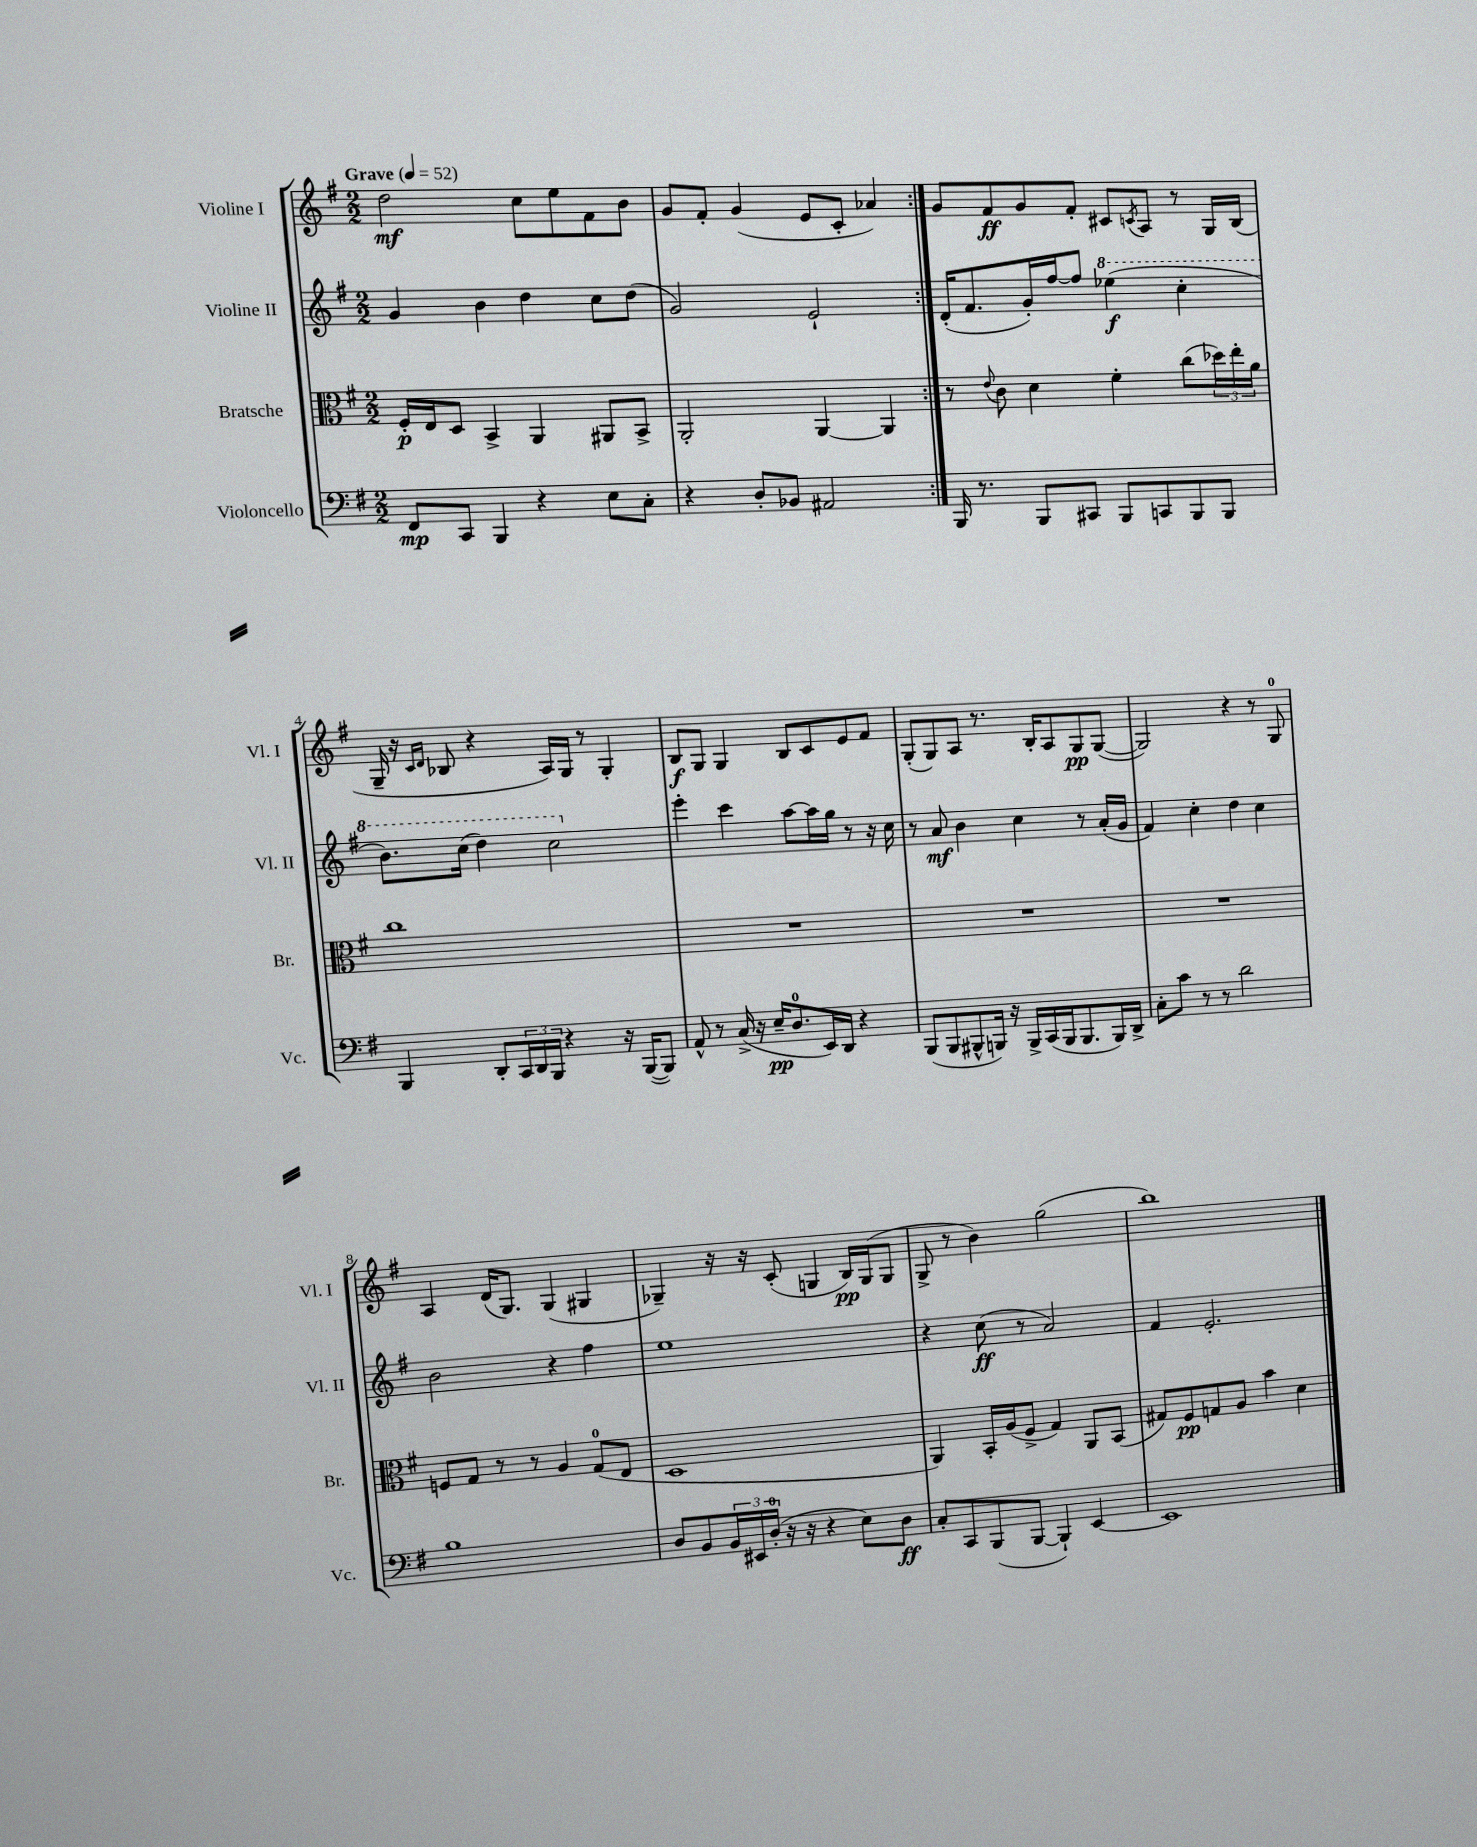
<<
\new StaffGroup <<
\new Staff = "s0" \with { instrumentName = "Violine I" shortInstrumentName = "Vl. I" } {
    \clef treble \key g \major \numericTimeSignature \time 2/2 \tempo "Grave" 4 = 52
    \repeat volta 2 { d''2\mf c''8 e''8 fis'8 b'8 |
    g'8 fis'8-. g'4( e'8 c'8-. aes'4) | }
    g'8 fis'8\ff g'8 fis'8-. cis'8 \acciaccatura { c'8 } a8 r8 g16 b16( |
    g16-- r16 \grace { c'16 d'16 } bes8 r4 a16) g16 r8 g4-. |
    b8\f g8 g4 b8 c'8 e'8 fis'8 |
    g8-.( g8) a8 r8. b16-. a8 g8\pp g8~( |
    g2) r4 r8 g8-0 |
    a4 d'16( g8.) g4( gis4 |
    ges4--) r16 r16 c'8-.( g4 b16\pp) g16( g8 |
    g8-> r8 b'4) g''2( |
    b''1) \bar "|." |
}
\new Staff = "s1" \with { instrumentName = "Violine II" shortInstrumentName = "Vl. II" } {
    \clef treble \key g \major \numericTimeSignature \time 2/2
    \repeat volta 2 { g'4 b'4 d''4 c''8 d''8( |
    g'2) e'2-! | }
    d'16-.( fis'8. g'16-.) fis''16~ fis''8 \ottava #1 ees'''4\f( c'''4-. |
    b''8.) c'''16( d'''4) c'''2 \ottava #0 |
    e'''4-. c'''4 a''8~ a''16 g''16 r8 r16 c''16 |
    r8 a'8\mf b'4 c''4 r8 a'16-.( g'16 |
    fis'4) c''4-. d''4 c''4 |
    b'2 r4 fis''4 |
    e''1 |
    r4 c''8\ff( r8 a'2) |
    fis'4 e'2.-. \bar "|." |
}
\new Staff = "s2" \with { instrumentName = "Bratsche" shortInstrumentName = "Br." } {
    \clef alto \key g \major \numericTimeSignature \time 2/2
    \repeat volta 2 { fis16-.\p e16 d8 b,4-> a,4 ais,8 b,8-> |
    a,2-. a,4~ a,4 | }
    r8 \appoggiatura { e'8 } c'8 d'4 fis'4-. c''8( \tuplet 3/2 { des''16) e''16-. a'16 } |
    c''1 |
    R1 |
    R1 |
    R1 |
    f8 g8 r8 r8 a4 g8-0( e8 |
    d1 |
    a,4) b,16-. a16( fis8-> g4) a,8 b,8( |
    gis8) fis8\pp g8 a8 b'4 d'4 \bar "|." |
}
\new Staff = "s3" \with { instrumentName = "Violoncello" shortInstrumentName = "Vc." } {
    \clef bass \key g \major \numericTimeSignature \time 2/2
    \repeat volta 2 { fis,8\mp c,8 b,,4 r4 e8 c8-. |
    r4 d8-. bes,8 ais,2 | }
    b,,16 r8. b,,8 cis,8 b,,8 c,8 b,,8 b,,8 |
    b,,4 d,8-. \tuplet 3/2 { c,16 d,16 b,,16 } r4 r16 b,,16~( b,,8) |
    a,8-^ r8 c16->( r16 e16--\pp d8.-0 e,16) d,16 r4 |
    b,,8( b,,8 bis,,8-^ b,,16) r16 b,,16-> c,16( b,,16 b,,8. b,,16) d,16-> |
    c8-. c'8 r8 r8 d'2 |
    b1 |
    d8 b,8 \tuplet 3/2 { b,16 eis,16 d16-0-.( } r16 r16 r4 e8) d8\ff |
    c8-. c,8 b,,8( b,,8~ b,,4-!) e,4~ |
    e,1 \bar "|." |
}
>>
>>
